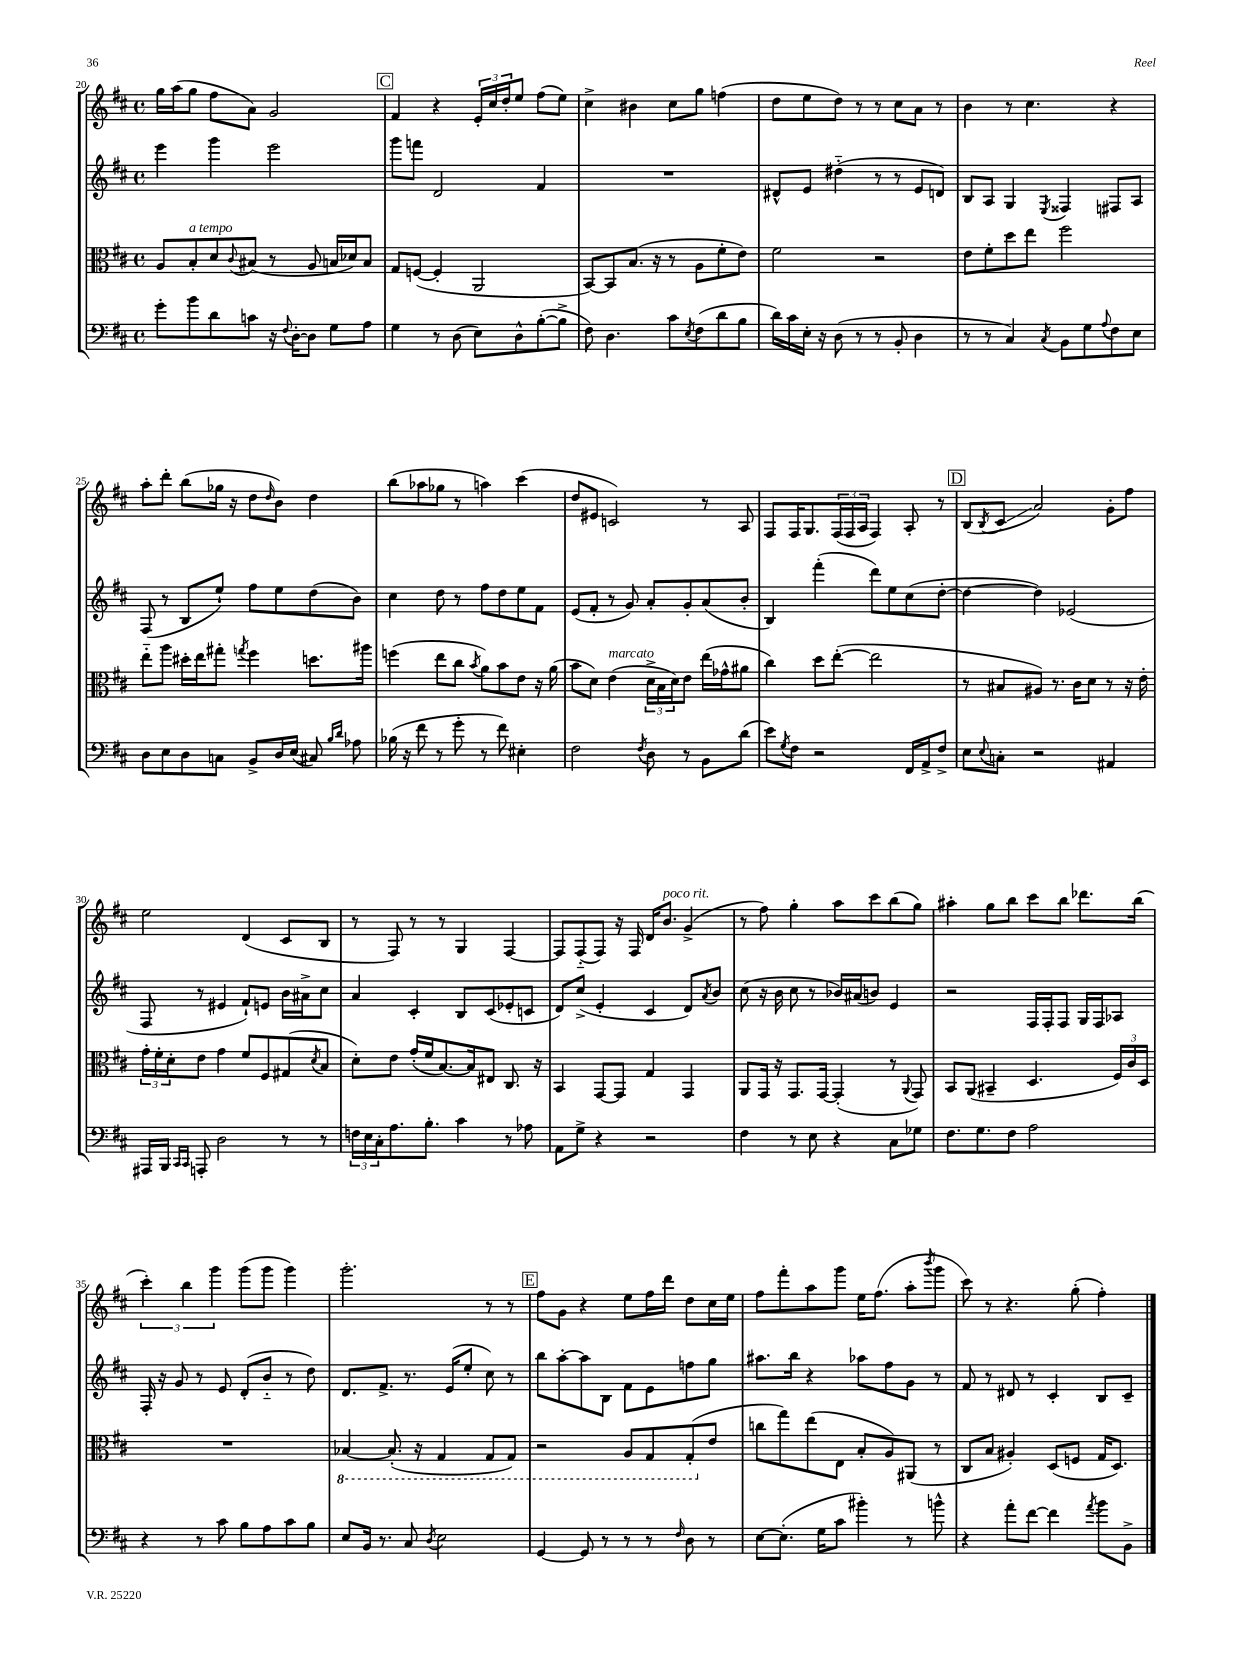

**kern	**kern	**kern	**kern
*staff4	*staff3	*staff2	*staff1
*clefF4	*clefC3	*clefG2	*clefG2
*k[f#c#]	*k[f#c#]	*k[f#c#]	*k[f#c#]
*M4/4	*M4/4	*M4/4	*M4/4
*met(c)	*met(c)	*met(c)	*met(c)
8g'	8A	4eee	16gg
.	.	.	(16aa
8b	8B'	.	8gg
8d	8d	4ggg	8ff#
.	8qqc#	.	.
8c	(8B#	.	8a)
16r	8r	2eee	2g
8qqF#	.	.	.
[16D'	.	.	.
8D]	8A	.	.
8G	16B	.	.
.	16d-)	.	.
8A	8B	.	.
=	=	=	=
4G	8G	8ggg	4f#
.	([8F	8fff	.
8r	4F']	2d	4r
(8D	.	.	.
8E)	2AA	.	24e'
.	.	.	24cc#
.	.	.	24dd'
8D^^	.	.	8ee
([8B'	.	4f#	(8ff#
8B^]	.	.	8ee)
=	=	=	=
8F#)	[8BB)	1r	4cc#^
4.D	8BB]	.	.
.	(8.B	.	4b#
.	16r	.	.
8c#	8r	.	8cc#
8qE	.	.	.
(8F#	8A	.	8gg
8d	8f#'	.	(4ff
8B	8e)	.	.
=	=	=	=
16d)	2f#	8d#^^	8dd
16c#	.	.	.
16E'	.	8e	8ee
16r	.	.	.
(8D	.	(4dd#'~	8dd)
8r	.	.	8r
8r	2r	8r	8r
8BB'	.	8r	8cc#
4D	.	8e	8a
.	.	8d)	8r
=	=	=	=
8r	8e	8B	4b
8r	8f#'	8A	.
4C#)	8dd	4G	8r
.	8ee	.	4.cc#
8qC#	.	8qE	.
8BB	2ff#	4F##	.
8G	.	.	.
8qqA	.	.	.
8F#	.	8F#	4r
8E	.	8A	.
=	=	=	=
8D	8ee'~	(8F#	8aa'
8E	8aa	8r	8ddd'
8D	16dd#'	8B	(8bb
.	16ee	.	.
8C	8gg#'	8ee`)	16gg-
.	.	.	16r
.	8qgg	.	.
8BB^	4ff#	8ff#	8dd
.	.	.	16qqdd
16D	.	8ee	8b)
(16E	.	.	.
8C#)	8.dd	(8dd	4dd
16qqB	.	.	.
16qqd	.	.	.
8A-	.	8b)	.
.	16aa#	.	.
=	=	=	=
(16B-	(4ff	4cc#	(8bb
16r	.	.	.
8f#	.	.	8aa-
8r	8ee	8dd	8gg-
8g'	8cc#	8r	8r
.	8qb	.	.
8r	8a)	8ff#	4aa)
8f#)	8b	8dd	.
4E#'	8e	8ee	(4ccc#
.	16r	8f#	.
.	(16a	.	.
=	=	=	=
2F#	8b	(8e	8dd
.	8d)	8f#'	8e#
.	(4e	8r	2c)
.	.	8g)	.
8qF#	.	.	.
8D	24d^	8a'	.
.	24B	.	.
.	24d)	.	.
8r	8e	8g'	.
8BB	(16ee	(8a	8r
.	16g-^^	.	.
(8d	8a#	8b'	8A
=	=	=	=
8e)	4cc#)	4B)	8F#
8qG	.	.	.
8F#	.	.	16F#
.	.	.	8.G
2r	8dd	(4fff#'	.
.	([8ee'	.	(24F#
.	.	.	24F#
.	.	.	24A
.	2ee]	8ddd)	4F#)
.	.	8ee	.
16FF#	.	(8cc#	8A'
16AA^	.	.	.
8F#^	.	[8dd'	8r
=	=	=	=
8E	8r	4dd_	(8B
8qqE	.	.	8qB
8C'	8B#	.	8c#
2r	8A#)	4dd])	2a)
.	8.r	.	.
.	.	(2e-	.
.	16c#	.	.
.	8d	.	.
4AA#	8r	.	8g'
.	16r	.	8ff#
.	16e'	.	.
=	=	=	=
16AAA#	24g'	8F#	2ee
.	24f#'	.	.
16BBB	.	.	.
.	24d'	.	.
16qqCC#	.	.	.
16qqCC#	.	.	.
8AAA'	8e	8r	.
2D	4g	4e#	.
.	8f#	8f#`)	(4d
.	8F#	8e	.
8r	(8G#	16b	8c#
.	.	16a#^	.
.	8qd	.	.
8r	8B	8cc#	8B
=	=	=	=
24F	8d')	4a	8r
24E	.	.	.
24C#'	.	.	.
8.A	8e	.	8F#)
.	(16g'	4c#'	8r
8.B'	16f#	.	.
.	[8.B)	.	8r
4c#	.	8B	4G
.	16B]	.	.
.	8E#	(8c#	.
8r	8.C#	8e-'	[4F#
8A-	.	8c	.
.	16r	.	.
=	=	=	=
8AA	4BB	8d)	8F#]
8G^	.	(8cc#^	(8F#'~
4r	[8GG	4e'	8F#)
.	8GG]	.	16r
.	.	.	16F#
2r	4G	4c#	16d
.	.	.	8.b
.	4GG	8d)	(4g^
.	.	8qa	.
.	.	8b	.
=	=	=	=
4F#	8AA	(8cc#	8r
.	16GG	16r	8ff#)
.	16r	16b	.
8r	8.GG	8cc#	4gg'
8E	.	8r	.
.	[16GG	.	.
4r	(4GG']	16b-)	8aa
.	.	(16a#	.
.	.	8b)	8ccc#
8C#	8r	4e	(8bb
.	8qqAA	.	.
8G-	8GG)	.	8gg)
=	=	=	=
8.F#	8BB	2r	4aa#'
.	(8AA	.	.
8.G	.	.	.
.	4BB#~	.	8gg
8F#	.	.	8bb
2A	4.D	16F#	8ccc#
.	.	16F#'	.
.	.	8F#	8bb
.	.	16G	8.ddd-
.	.	16F#	.
.	24F#)	8A-	.
.	24c#	.	.
.	.	.	(16bb
.	24D	.	.
=	=	=	=
4r	1r	16F#'	6ccc#')
.	.	16r	.
.	.	8g	.
.	.	.	6bb
8r	.	8r	.
.	.	.	6ggg
8c#	.	8e	.
8B	.	(8d'	(8ggg
8A	.	8b'~	8ggg
8c#	.	8r	4ggg)
8B	.	8dd)	.
=	=	=	=
8E	[4BB-	8.d	2.ggg'
16BB	.	.	.
8.r	.	8.f#^	.
.	(8.BB-']	.	.
8C#	.	8.r	.
.	16r	.	.
8qD	.	.	.
2E	4GG	.	.
.	.	(16e	.
.	.	8ee'	.
.	8GG	8cc#)	8r
.	8GG)	8r	8r
=	=	=	=
[4GG	2r	8bb	8ff#
.	.	[8aa'	8g
8GG]	.	8aa]	4r
8r	.	8B	.
8r	8AA	8f#	8ee
8r	8GG	8e	16ff#
.	.	.	16ddd
16qqF#	.	.	.
8D	(8GG'	8ff	8dd
8r	8e	8gg	16cc#
.	.	.	16ee
=	=	=	=
[8E	8cc	8.aa#	8ff#
(8.E']	8gg)	.	8fff#'
.	.	16bb	.
.	(8ee	4r	8aa
16G	.	.	.
8c#	8E	.	8ggg
4b#')	8B'	8aa-	16ee
.	.	.	(8.ff#
.	8A)	8ff#	.
8r	(8AA#	8g	8aa'
.	.	.	8qbbb
8b^^	8r	8r	8ggg
=	=	=	=
4r	8C#	8f#	8ccc#)
.	8B	8r	8r
8a'	4A#')	8d#	4.r
[8f#	.	8r	.
4f#]	(8D	4c#'	.
.	8F	.	(8gg'
8qa	.	.	.
8b	16G	8B	4ff#')
.	8.D)	.	.
8BB^	.	8c#~	.
==	==	==	==
*-	*-	*-	*-
